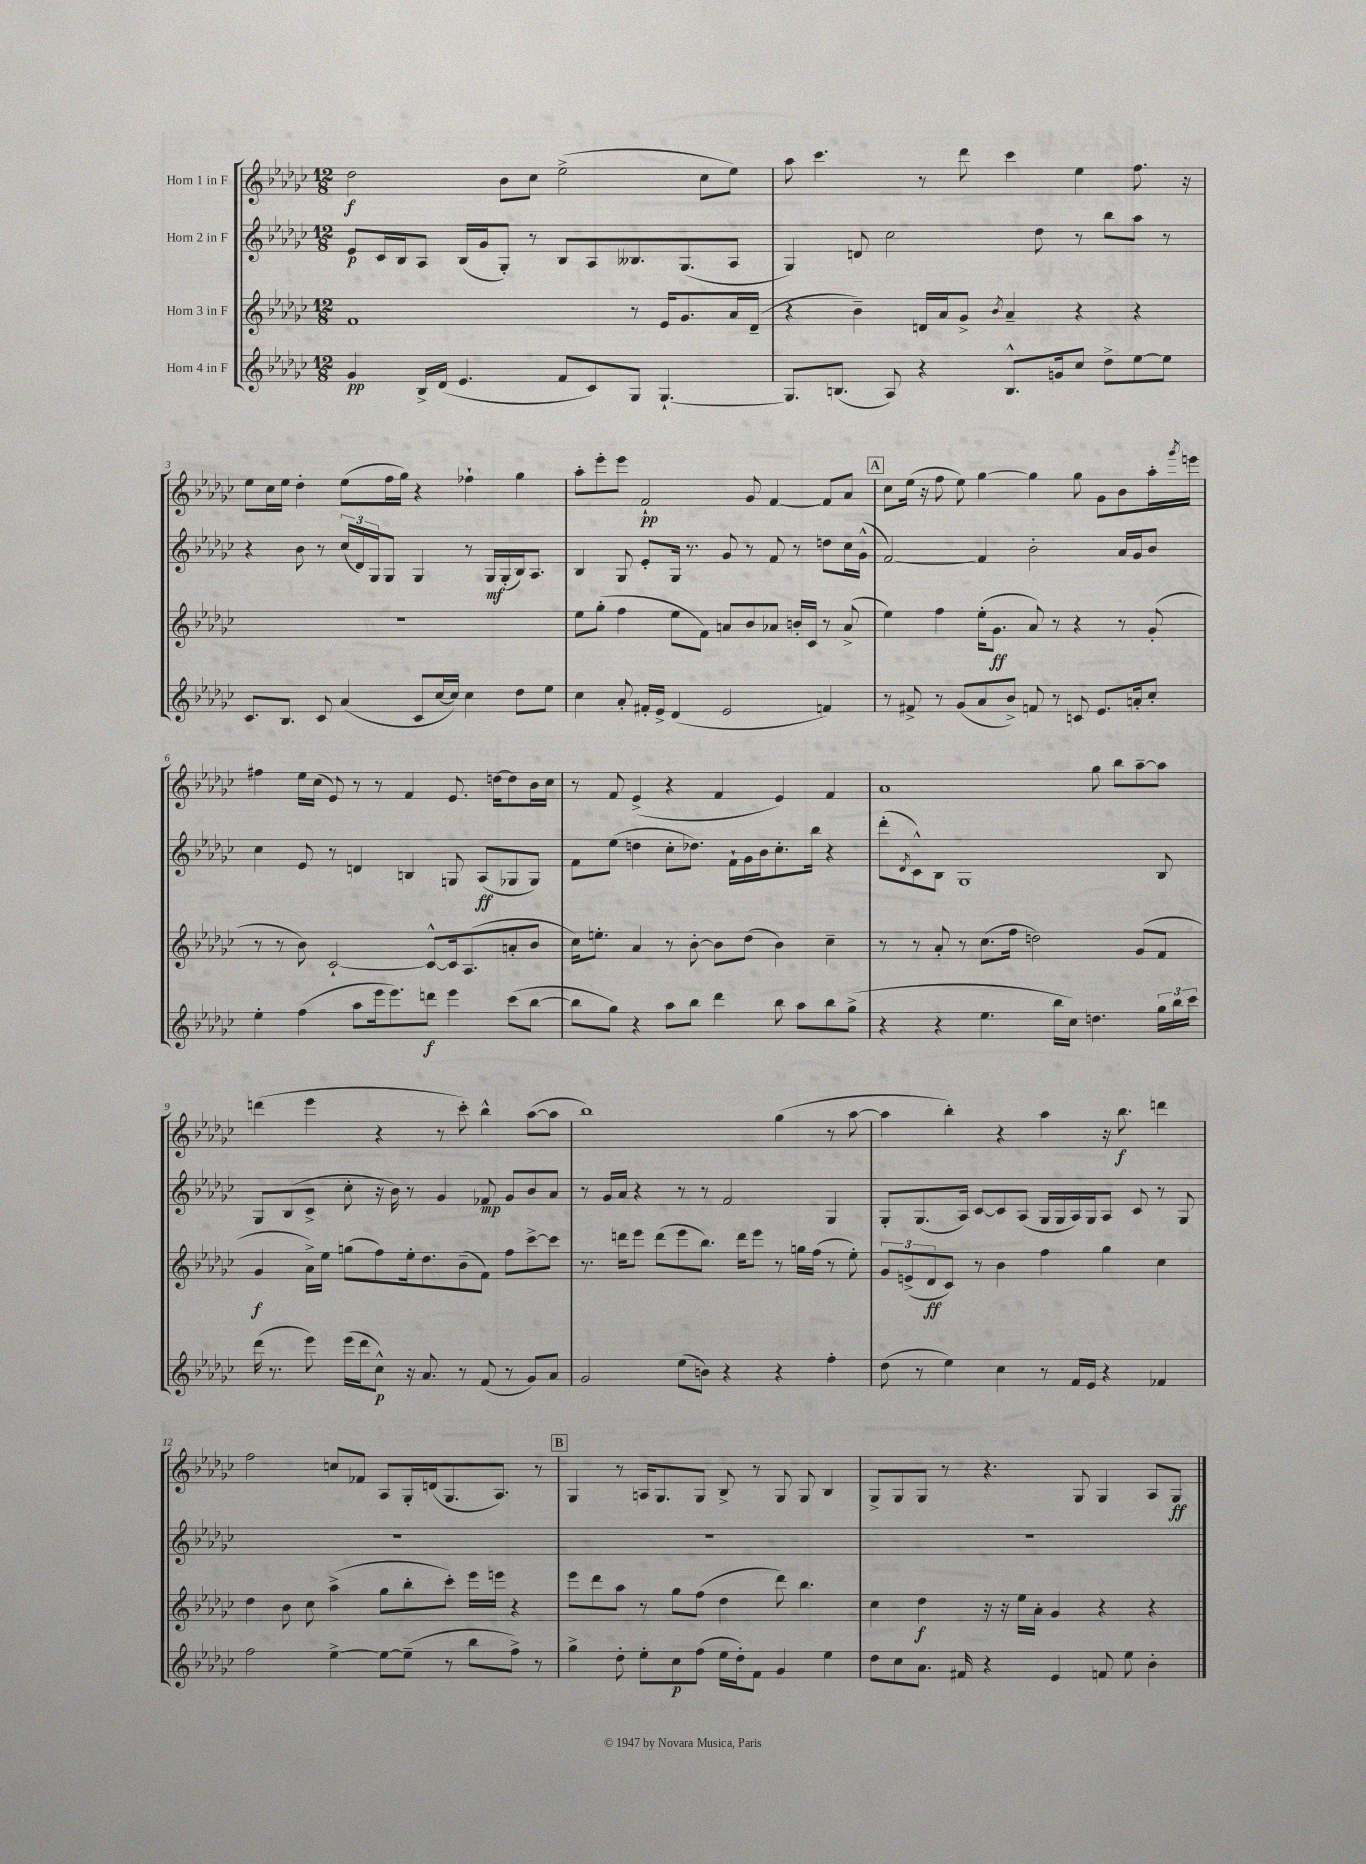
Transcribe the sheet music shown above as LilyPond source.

<<
\new StaffGroup <<
\new Staff = "s0" \with { instrumentName = "Horn 1 in F" } {
    \clef treble \key ges \major \numericTimeSignature \time 12/8
    des''2\f bes'8 ces''8 ees''2->( ces''8 ees''8) |
    aes''8 ces'''4. r8 des'''8 ces'''4 ees''4 f''8. r16 |
    ees''8 ces''16 ees''16 des''4-. ees''8( f''16 ges''16) r4 fes''4-! ges''4 |
    aes''8-. ees'''8-. ees'''8 f'2-!\pp ges'8 f'4~ f'8 aes'8 |
    \mark \markup { \box "A" } ces''8 ees''16( r16 f''8 ees''8) ges''4~ ges''4 ges''8 ges'8 bes'8 aes''16-. \acciaccatura { ges'''8 } e'''16 |
    fis''4 ees''16 ces''16( ees'8) r8 r8 f'4 ees'8. d''16~ d''8 bes'16 ces''16 |
    r8 f'8 ees'4->( r4 f'4 ees'4) f'4 |
    aes'1 ges''8 bes''8 aes''8~-- aes''8 |
    d'''4( ees'''4 r4 r8 ces'''8-.) bes''4-^ aes''8~( aes''8 |
    bes''1) ges''4( r8 aes''8~ |
    aes''4 bes''4-.) r4 aes''4 r16 bes''8.\f d'''4 |
    f''2 c''8 fes'8 aes8 ges16-. d'16( ges8. aes8.) r8 |
    \mark \markup { \box "B" } ges4 r8 a16 ges8. ges8 bes8-> r8 ges8 ges8 bes4 |
    ges8-> ges8 ges8 r8 r4. ges8 ges4 aes8 ges8\ff \bar "|." |
}
\new Staff = "s1" \with { instrumentName = "Horn 2 in F" } {
    \clef treble \key ges \major \numericTimeSignature \time 12/8
    ees'8\p ces'16 bes16 aes8 bes16( ges'16 ges8-.) r8 bes8 aes8 beses8. ges8.( aes8 |
    ges4) d'8 ces''2 des''8 r8 bes''8 aes''8 r8 |
    r4 bes'8 r8 \tuplet 3/2 { ces''16( des'16) ges16 } ges8 ges4 r8 ges16\mf ges16-.( bes16) aes8. |
    bes4 ges8 ees'8-. ges16 r8. ges'8 r8 f'8 r8 d''8 ces''16 ges'16-^( |
    \mark \markup { \box "A" } f'2~) f'4 bes'2-. aes'16 ges'16 bes'8 |
    ces''4 ees'8 r8 d'4 b4 g8 aes8\ff( ges8 ges8) |
    f'8 ees''8( d''4 ces''8-. des''8.) f'16-! ges'16 bes'16 ces''8.-. bes''16 r4 |
    des'''8-.( \acciaccatura { des'8 } ces'8-^) bes8 ges1 bes8 |
    ges8 bes8( ces'8-> ces''8-. r16 bes'16) r8 ges'4 fes'8\mp ges'8 bes'8 aes'8 |
    r8 ges'16 aes'16 r4 r8 r8 f'2 ges4 |
    ges8-. ges8.( aes16) ces'8~ ces'8 aes8( ges16 ges16 aes16) ges16 aes8 ces'8 r8 ges8 |
    R1. |
    \mark \markup { \box "B" } R1. |
    R1. \bar "|." |
}
\new Staff = "s2" \with { instrumentName = "Horn 3 in F" } {
    \clef treble \key ges \major \numericTimeSignature \time 12/8
    f'1 r8 ees'16 ges'8. aes'16 des'16--( |
    r4 bes'4--) d'16 aes'16 ges'8-> \acciaccatura { bes'8 } aes'4-- r4 r4 |
    R1. |
    ees''8 ges''8-.( f''4 ees''8 f'8) a'8 bes'8 aes'8 b'16-. ces'16 r8 aes'8->( |
    \mark \markup { \box "A" } ees''4) f''4 ees''16-.( ges'8.\ff aes'8) r8 r4 r8 ges'8-.( |
    r8 r8 bes'8) ces'2~-! ces'8~-^ ces'16 aes8.( a'8-. bes'8 |
    ces''16) e''8.-. aes'4 r8 bes'8~-. bes'8 des''8( bes'4) ces''4-- |
    r8 r8 aes'8-. r8 ces''8.( f''16 d''2) ges'8( f'8 |
    ges'4\f aes'16->) ees''16 g''8( f''8) ees''16-. des''8. bes'8--( f'8) f''8 ces'''8~-> ces'''8 |
    r8. d'''16 ees'''8 d'''8( ees'''8 bes''8.) d'''16 ees'''8 r8 g''16 f''16( r8 ees''8-.) |
    \tuplet 3/2 { ges'8 e'8->( des'8\ff } ces'8) r8 bes'4 f''4 ges''4 ces''4 |
    des''4 bes'8 ces''8 aes''4->( ges''8 bes''8-. ces'''8-.) ees'''16 e'''16 r4 |
    \mark \markup { \box "B" } ees'''8 des'''8 aes''8 r8 ges''8 f''8( des''4 des'''8) bes''4. |
    ces''4 des''4\f r16 r16 ees''16 aes'16-. ges'4 r4 r4 \bar "|." |
}
\new Staff = "s3" \with { instrumentName = "Horn 4 in F" } {
    \clef treble \key ges \major \numericTimeSignature \time 12/8
    ges'4\pp bes16-> des'16( ees'4. f'8 ces'8) ges8 ges4.~-! |
    ges8. b8.( aes8) r4 b8.-^ g'16 ces''8 des''8-> ees''8~ ees''8 |
    ces'8. bes8. ces'8 aes'4( ces'8 ces''16~ ces''16) ces''4 des''8 ees''8 |
    ces''4 aes'8-. fis'16-. ees'16-> des'4( ees'2 f'4) |
    \mark \markup { \box "A" } r8 fis'8-> r8 ges'8( aes'8 bes'8->) f'8 r8 c'8 ees'8. a'16-. ces''8-. |
    ees''4-. f''4( aes''8 ees'''16 ees'''8.) d'''8\f ees'''4 ces'''8( bes''8~ |
    bes''8 ges''8) r4 aes''8 bes''8 des'''4 bes''8 aes''8 bes''8 ges''8->( |
    r4 r4 ees''4. bes''16 ces''16) d''4. \tuplet 3/2 { ges''16 bes''16 ces'''16 } |
    des'''16( r8. ees'''8) ees'''16( des'''16 ces''8-^\p) r16 aes'8. r8 f'8( r8 ges'8) aes'8 |
    ges'2 ees''8( b'8) r4 r4 f''4-. |
    des''8( r8 ees''4) ces''4 r8 f'16 ees'16 r4 fes'4 |
    f''2 ees''4~-> ees''8~ ees''8--( r8 bes''8 f''8->) r8 |
    \mark \markup { \box "B" } ges''4-> des''8-. ees''8-. ces''8\p f''8( ees''16 des''16-.) f'8 ges'4 ees''4 |
    des''8 ces''8 aes'8. fis'16 r4 ees'4 f'8 ees''8 bes'4-. \bar "|." |
}
>>
>>
